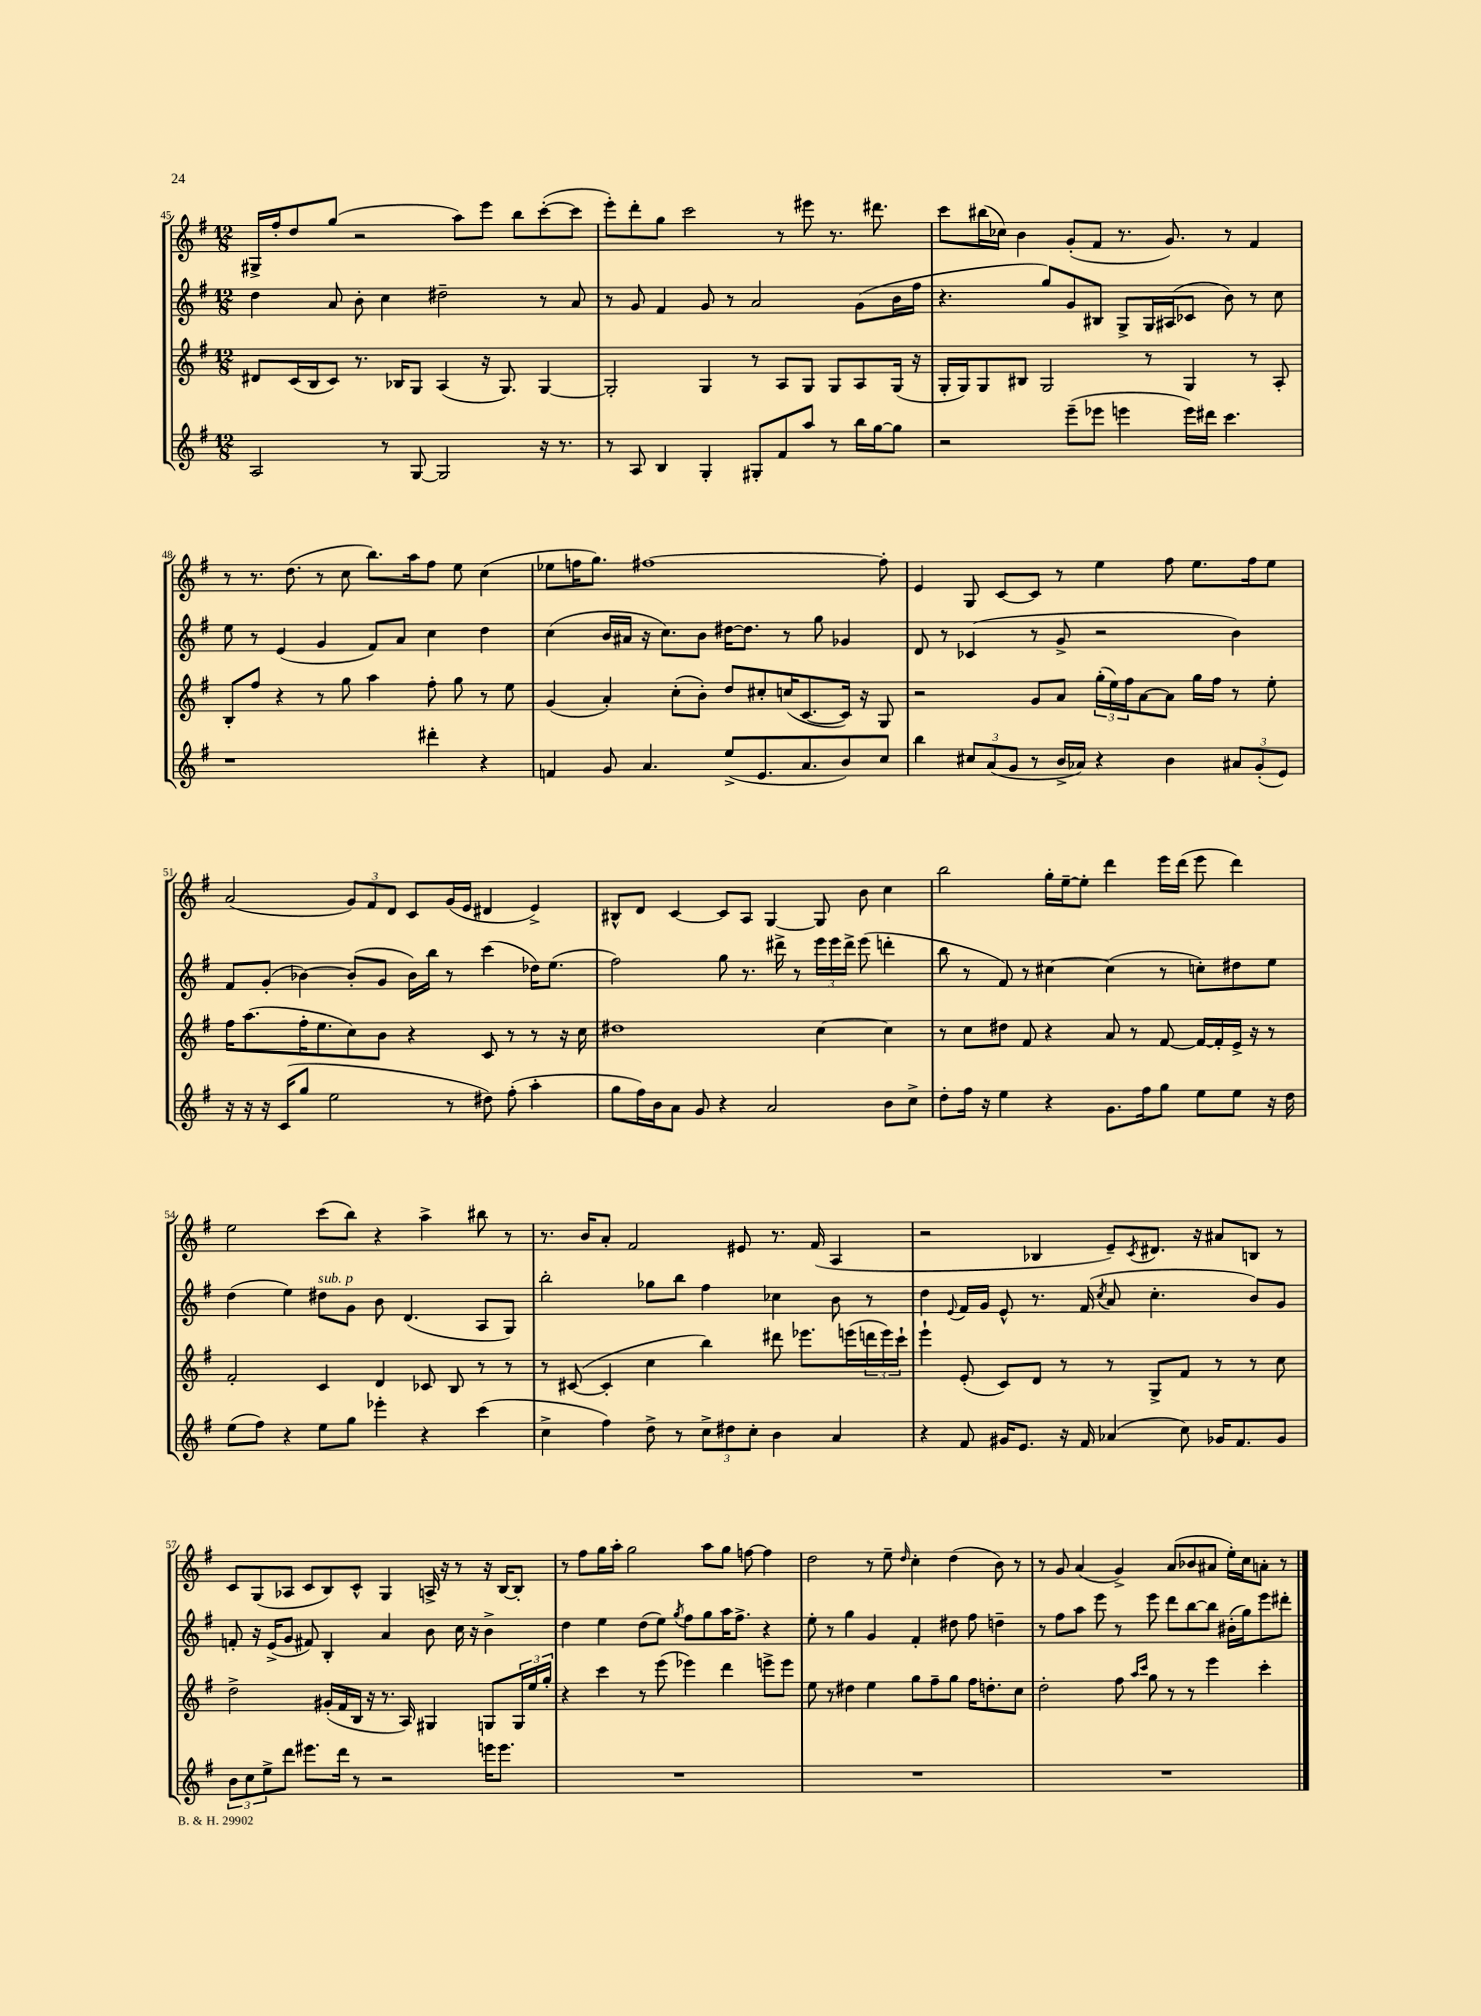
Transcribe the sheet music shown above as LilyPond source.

<<
\new StaffGroup <<
\new Staff = "s0" {
    \clef treble \key g \major \numericTimeSignature \time 12/8
    gis16-> fis''16-. d''8 g''8( r2 a''8) e'''8 b''8 c'''8~-.( c'''8 |
    e'''8-.) d'''8-. g''8 c'''2 r8 eis'''8 r8. dis'''8. |
    c'''8 bis''16( ces''16) b'4 g'8-.( fis'8 r8. g'8.) r8 fis'4 |
    r8 r8. d''8.( r8 c''8 b''8.) a''16 fis''8 e''8 c''4( |
    ees''8 f''16 g''8.) fis''1~ fis''8-. |
    e'4 g8 c'8~ c'8 r8 e''4 fis''8 e''8. fis''16 e''8 |
    a'2( \tuplet 3/2 { g'8) fis'8 d'8 } c'8 g'16( e'16 dis'4 e'4->) |
    bis8-^ d'8 c'4~ c'8 a8 g4~ g8 b'8 c''4 |
    b''2 g''16-. e''16~-- e''8-. d'''4 e'''16 d'''16( e'''8 d'''4) |
    e''2 c'''8( b''8) r4 a''4-> bis''8 r8 |
    r8. b'16 a'8-. fis'2 eis'8 r8. fis'16( a4 |
    r2 bes4 e'8--) \acciaccatura { c'8 } dis'8. r16 ais'8 b8 r8 |
    c'8 g8( aes8 c'8 b8) c'8-^ g4 a16-> r16 r8 r16 b16~ b8-. |
    r8 fis''8 g''16 a''16-. g''2 a''8 g''8 f''8~ f''4 |
    d''2 r8 e''8-- \grace { d''16 } c''4-. d''4( b'8) r8 |
    r8 g'8 a'4( g'4->) a'8( bes'8 ais'8 e''16-.) c''16 a'8-. r8 \bar "|." |
}
\new Staff = "s1" {
    \clef treble \key g \major \numericTimeSignature \time 12/8
    d''4 a'8 b'8-. c''4 dis''2-- r8 a'8 |
    r8 g'8 fis'4 g'8 r8 a'2 g'8( b'16 fis''16 |
    r4. g''8) g'8 bis8 g8-> g16 ais16( ces'8 b'8) r8 c''8 |
    e''8 r8 e'4( g'4 fis'8) a'8 c''4 d''4 |
    c''4( b'16 ais'16 r16 c''8.) b'8 dis''16~ dis''8. r8 g''8 ges'4 |
    d'8 r8 ces'4( r8 g'8-> r2 b'4) |
    fis'8 g'8-.( bes'4~) bes'8-.( g'8 bes'16) b''16 r8 c'''4( des''16) e''8.( |
    fis''2) g''8 r8. dis'''16-> r8 \tuplet 3/2 { e'''16 e'''16 dis'''16-> } e'''8( d'''4-. |
    b''8 r8 fis'8) r8 cis''4~ cis''4( r8 c''8-.) dis''8 e''8 |
    d''4( e''4) dis''8^\markup { \italic "sub. p" } g'8 b'8 d'4.( a8 g8) |
    b''2-. ges''8 b''8 fis''4 ces''4 b'8 r8 |
    d''4 \appoggiatura { e'8 } fis'16 g'16 e'8-^ r8. fis'16( \acciaccatura { c''8 } a'8 c''4.-. b'8) g'8 |
    f'8-. r16 e'16->( g'8 fis'8) b4-. a'4 b'8 c''16 r16 b'4-> |
    d''4 e''4 d''8( e''8) \acciaccatura { g''8 } fis''8 g''8 a''16 fis''8.-> r4 |
    e''8-. r8 g''4 g'4 fis'4-. dis''8 fis''8 d''4-- |
    r8 fis''8 a''8 e'''8 r8 e'''8 d'''8 b''8~ b''8 bis'16-.( g''16) e'''8 dis'''8-. \bar "|." |
}
\new Staff = "s2" {
    \clef treble \key g \major \numericTimeSignature \time 12/8
    dis'8 c'16( b16 c'8) r8. bes16 g8 a4( r16 g8.) g4~ |
    g2-. g4 r8 a8 g8 g8 a8 g16( r16 |
    g16-. g16) g8 bis8 g2 r8 g4 r8 a8-. |
    b8-. fis''8 r4 r8 g''8 a''4 fis''8-. g''8 r8 e''8 |
    g'4( a'4-.) c''8-.( b'8-.) d''8 cis''8-. c''16( c'8.~ c'16) r16 g8 |
    r2 g'8 a'8 \tuplet 3/2 { g''16-.( e''16) fis''16 } a'8~ a'8 g''16 fis''16 r8 e''8-. |
    fis''16 a''8.( fis''16-. e''8. c''8) b'8 r4 c'8 r8 r8 r16 c''16 |
    dis''1 c''4~ c''4 |
    r8 c''8 dis''8 fis'8 r4 a'8 r8 fis'8~ fis'16~ fis'16-. e'16-> r16 r8 |
    fis'2-. c'4 d'4 ces'8 b8 r8 r8 |
    r8 cis'8~( cis'4-. c''4 b''4) dis'''8 ees'''8. e'''16( \tuplet 3/2 { d'''16 e'''16) c'''16-! } |
    e'''4-! e'8-.( c'8) d'8 r8 r8 g8-> fis'8 r8 r8 c''8 |
    d''2-> gis'16-.( fis'16 b16 r16 r8. a16) gis4 g8 \tuplet 3/2 { g16 e''16 g''16-. } |
    r4 c'''4 r8 e'''8( ees'''4) d'''4 e'''8-> e'''8 |
    e''8 r8 dis''4 e''4 g''8 fis''8-- g''8 fis''16 d''8.-. c''8 |
    d''2-. fis''8 \grace { a''16 c'''16 } g''8 r8 r8 e'''4 c'''4-. \bar "|." |
}
\new Staff = "s3" {
    \clef treble \key g \major \numericTimeSignature \time 12/8
    a2 r8 g8~ g2 r16 r8. |
    r8 a8 b4 g4-. gis8-. fis'8 a''8 r8 b''16 g''16~ g''8 |
    r2 e'''8--( ees'''8 e'''4 e'''16) dis'''16 c'''4. |
    r1 dis'''4-. r4 |
    f'4 g'8 a'4. e''8->( e'8. a'8. b'8) c''8 |
    b''4 \tuplet 3/2 { cis''8 a'8( g'8 } r8 b'16-> aes'16) r4 b'4 \tuplet 3/2 { ais'8 g'8-.( e'8) } |
    r16 r16 r16 c'16( g''8 e''2 r8 dis''8) fis''8-.( a''4-. |
    g''8 fis''16) b'16 a'8 g'8 r4 a'2 b'8 c''8-> |
    d''8-. fis''16 r16 e''4 r4 g'8. fis''16 g''8 e''8 e''8 r16 d''16 |
    e''8( fis''8) r4 e''8 g''8 ees'''4-. r4 c'''4( |
    c''4-> fis''4) d''8-> r8 \tuplet 3/2 { c''8-> dis''8 c''8-. } b'4 a'4 |
    r4 fis'8 gis'16 e'8. r16 fis'16 aes'4( c''8) ges'16 fis'8. ges'8 |
    \tuplet 3/2 { b'8 c''8 e''8-> } d'''8 eis'''8. d'''16 r8 r2 e'''16 e'''8. |
    R1. |
    R1. |
    R1. \bar "|." |
}
>>
>>
\layout { \context { \Score currentBarNumber = #45 } }
